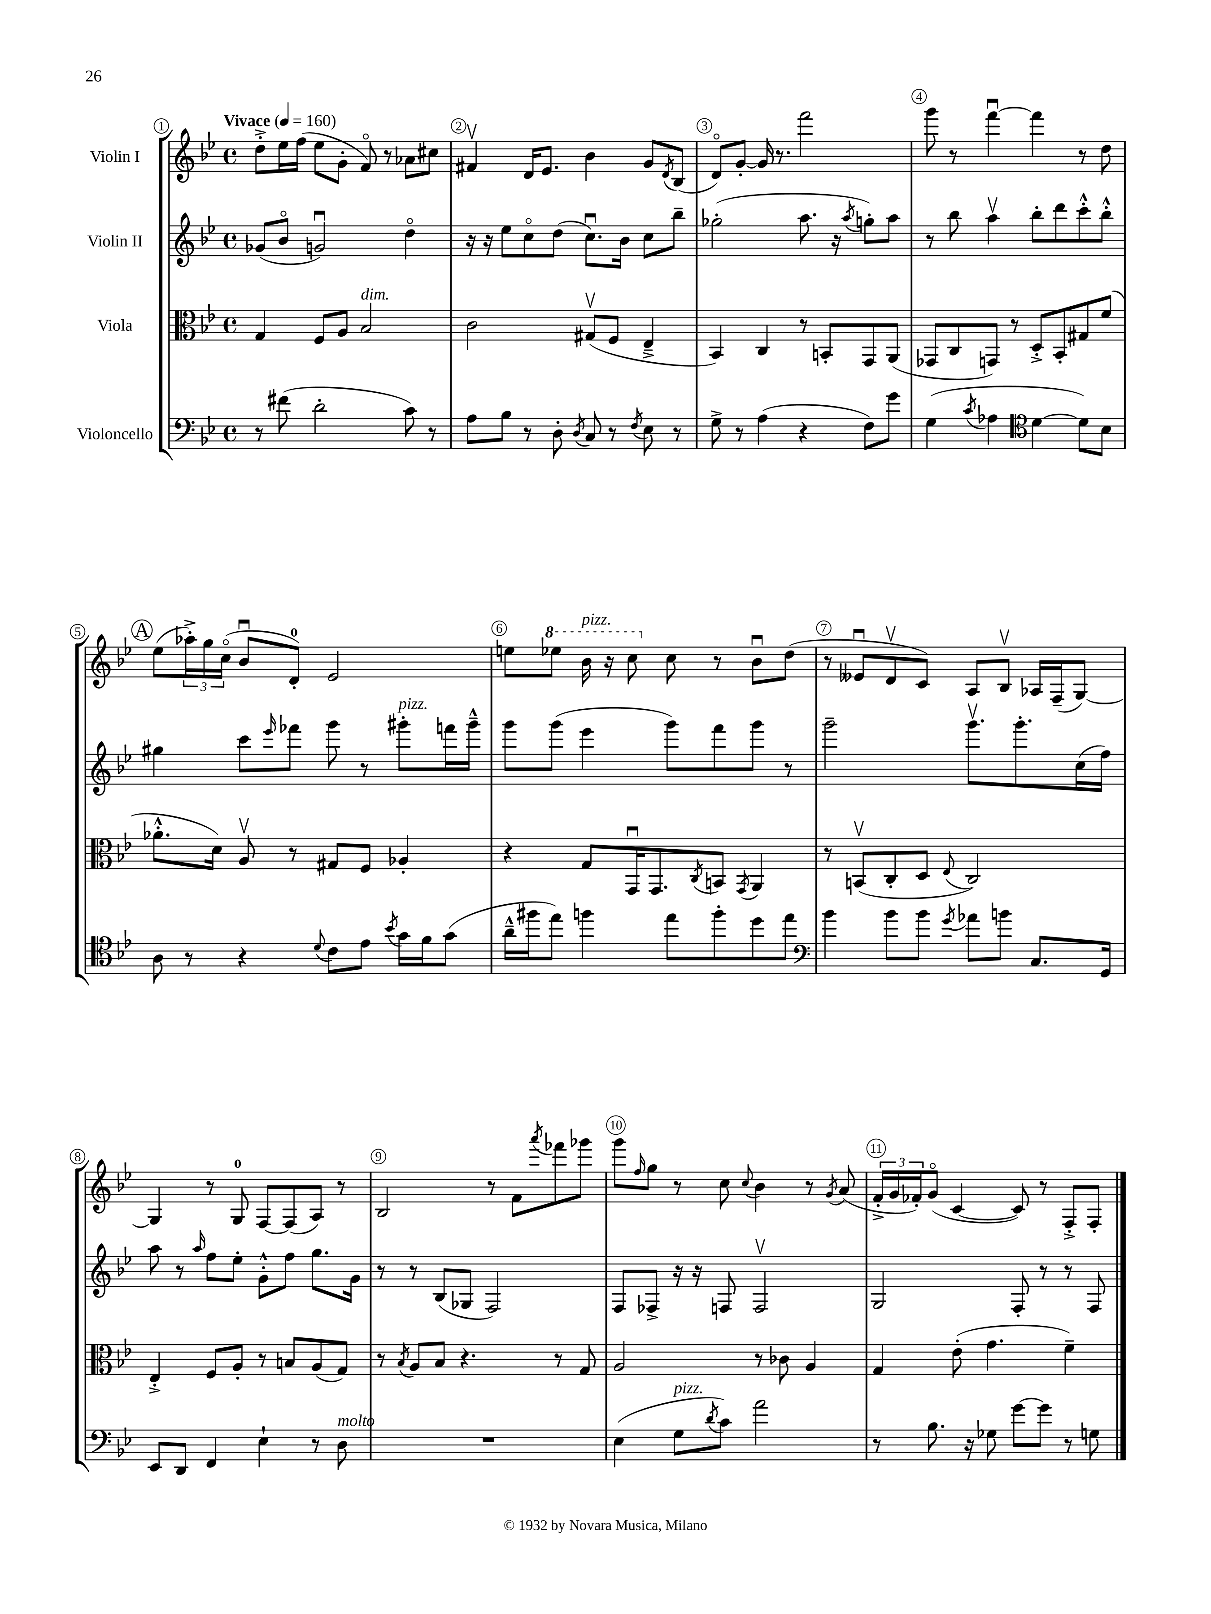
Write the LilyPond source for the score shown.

<<
\new StaffGroup <<
\new Staff = "s0" \with { instrumentName = "Violin I" } {
    \clef treble \key bes \major \defaultTimeSignature \time 4/4 \tempo "Vivace" 4 = 160
    d''8-.-> ees''16 f''16( ees''8 g'8-. f'8\flageolet) r8 aes'8 cis''8 |
    fis'4\upbow d'16 ees'8. bes'4 g'8 \acciaccatura { d'8 } bes8( |
    d'8\flageolet) g'8~-. g'16 r8. f'''2 |
    g'''8 r8 f'''4~\downbow f'''4 r8 d''8 |
    \mark \markup { \circle "A" } ees''8( \tuplet 3/2 { aes''16-.->) g''16 c''16\flageolet( } bes'8\downbow d'8-0-.) ees'2 |
    e''8 \ottava #1 ees'''!8 bes''16^\markup { \italic "pizz." } r16 c'''8 \ottava #0 c''8 r8 bes'8\downbow d''8( |
    r8 eeses'8\downbow d'8\upbow c'8) a8 bes8\upbow aes16 f16--( g8~) |
    g4 r8 g8-0 f8~ f8( a8) r8 |
    bes2 r8 f'8 \acciaccatura { a'''8 } fes'''8 ges'''8 |
    g'''8 \grace { f''16 } g''8 r8 c''8 \appoggiatura { c''8 } bes'4 r8 \acciaccatura { g'8 } a'8( |
    \tuplet 3/2 { f'16-.-> g'16 fes'16-.) } g'8\flageolet( c'4~ c'8) r8 f8-.-> f8-. \bar "|." |
}
\new Staff = "s1" \with { instrumentName = "Violin II" } {
    \clef treble \key bes \major \defaultTimeSignature \time 4/4
    ges'8( bes'8\flageolet g'2\downbow) d''4\flageolet |
    r16 r16 ees''8 c''8\flageolet d''8( c''8.\downbow) bes'16 c''8 bes''8-- |
    ges''2-.( a''8. r16 \acciaccatura { a''8 } g''8-.) a''8 |
    r8 bes''8 a''4\upbow bes''8-. d'''8 c'''8-.-^ bes''8-.-^ |
    \mark \markup { \circle "A" } gis''4 c'''8 \grace { ees'''16 } fes'''8 g'''8 r8 gis'''8-.^\markup { \italic "pizz." } f'''16 gis'''16---^ |
    g'''8 g'''8( ees'''4 g'''8) f'''8 g'''8 r8 |
    g'''2-- g'''8.\upbow g'''8.-. c''16( f''16) |
    a''8 r8 \grace { a''16 } f''8 ees''8-. g'8-.-^ f''8 g''8. g'16 |
    r8 r8 bes8( ges8 f2) |
    f8 fes8-> r16 r16 f8 f2\upbow |
    g2 f8-. r8 r8 f8 \bar "|." |
}
\new Staff = "s2" \with { instrumentName = "Viola" } {
    \clef alto \key bes \major \defaultTimeSignature \time 4/4
    g4 f8 a8 bes2^\markup { \italic "dim." } |
    c'2 gis8\upbow( f8 ees4---> |
    bes,4) c4 r8 b,8-. g,8 a,8( |
    ges,8 c8 g,8) r8 d8-.-> bes,8-. gis8 f'8( |
    \mark \markup { \circle "A" } aes'8.-.-^ d'16) a8\upbow r8 gis8 f8 aes4-. |
    r4 g8 g,16\downbow g,8. \acciaccatura { c8 } b,8 \acciaccatura { g,8 } a,4 |
    r8 b,8\upbow( c8-. d8 \appoggiatura { ees8 } c2) |
    ees4-.-> f8 a8-. r8 b8 a8( g8) |
    r8 \acciaccatura { bes8 } a8 bes8 r4. r8 g8 |
    a2 r8 ces'8 a4 |
    g4 ees'8-.( g'4. f'4--) \bar "|." |
}
\new Staff = "s3" \with { instrumentName = "Violoncello" } {
    \clef bass \key bes \major \defaultTimeSignature \time 4/4
    r8 fis'8( d'2-. c'8) r8 |
    a8 bes8 r8 d8-. \acciaccatura { d8 } c8 r8 \acciaccatura { f8 } ees8 r8 |
    g8-> r8 a4( r4 f8) g'8 |
    g4( \acciaccatura { c'8 } aes4 \clef tenor d'4~ d'8) bes8 |
    \mark \markup { \circle "A" } a8 r8 r4 \appoggiatura { d'8 } c'8 ees'8 \acciaccatura { bes'8 } g'16 f'16 g'8( |
    a'16---^ fis''16 ees''8) f''4 ees''8 f''8-. d''8 ees''8 |
    \clef bass bes'4 bes'8 bes'8 \acciaccatura { g'8 } aes'8 b'8 c8. g,16 |
    ees,8 d,8 f,4 ees4-! r8 d8^\markup { \italic "molto" } |
    R1 |
    ees4( g8^\markup { \italic "pizz." } \acciaccatura { d'8 } c'8) a'2 |
    r8 bes8. r16 ges8 g'8~ g'8 r8 g8 \bar "|." |
}
>>
>>
\layout { \context { \Score \override BarNumber.break-visibility = ##(#f #t #t) barNumberVisibility = #all-bar-numbers-visible \override BarNumber.stencil = #(make-stencil-circler 0.1 0.3 ly:text-interface::print) } }
